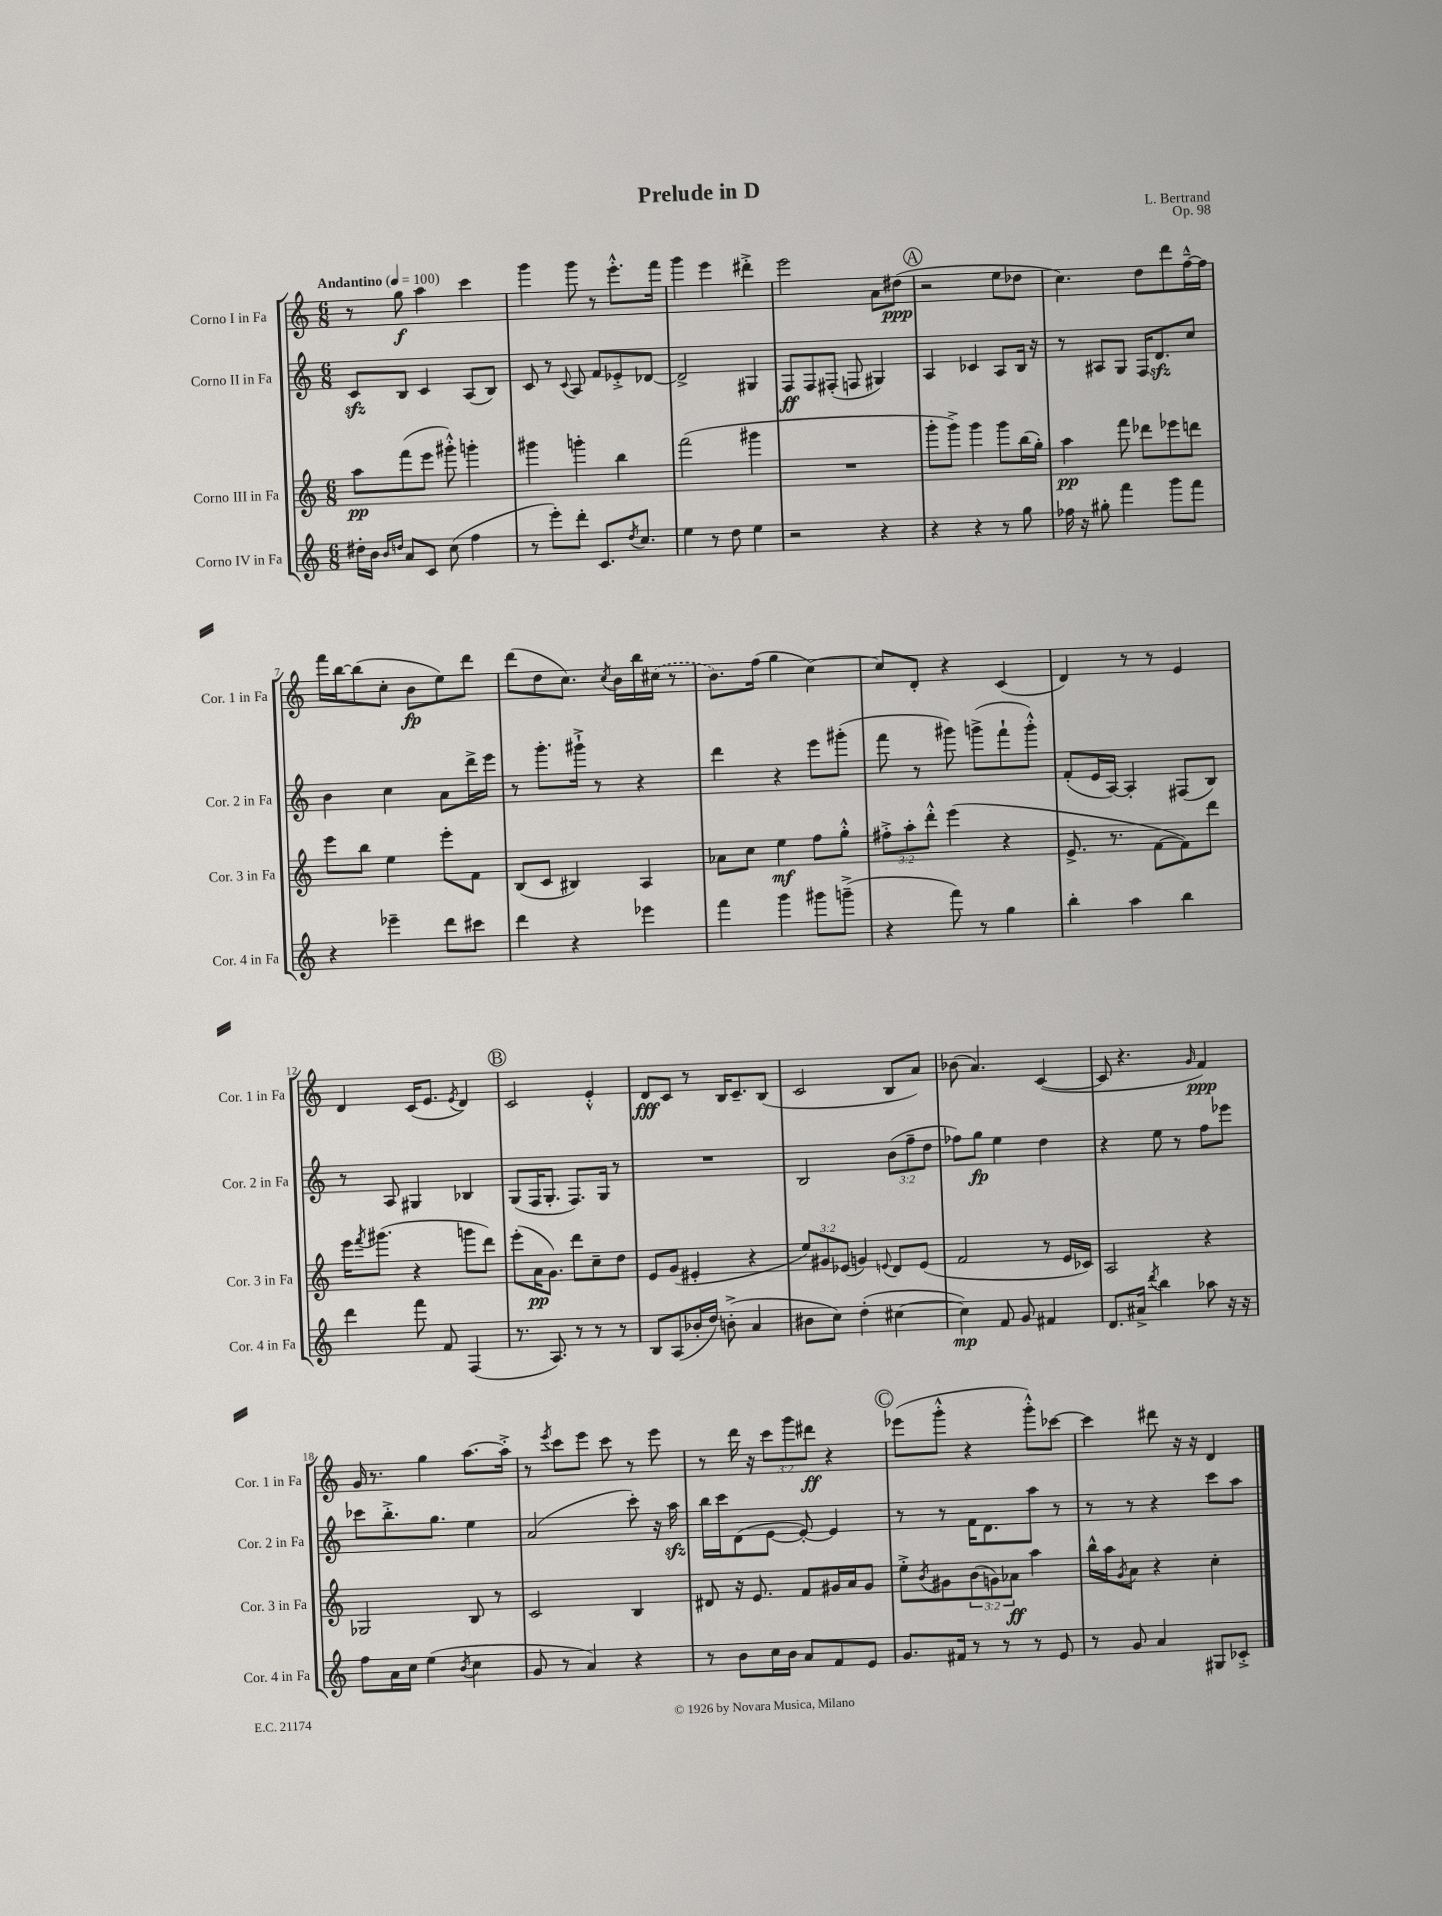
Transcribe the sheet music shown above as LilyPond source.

\header { title = "Prelude in D" composer = "L. Bertrand" opus = "Op. 98" }
<<
\new StaffGroup <<
\new Staff = "s0" \with { instrumentName = "Corno I in Fa" shortInstrumentName = "Cor. 1 in Fa" } {
    \clef treble \key c \major \numericTimeSignature \time 6/8 \override Staff.TupletNumber.text = #tuplet-number::calc-fraction-text \tempo "Andantino" 4 = 100
    r8 g''8\f a''4 c'''4 |
    g'''4 g'''8 r8 e'''8.-.-^ f'''16 |
    g'''4 e'''4 dis'''4-.-> |
    e'''2 a'8 dis''8\ppp( |
    \mark \markup { \circle "A" } r2 e''8 des''8 |
    c''4.) d''8 d'''8 f''16~---^ f''16 |
    f'''16 b''16~ b''8( c''8-. b'8\fp e''8) d'''8 |
    d'''8( d''8 c''8.) \acciaccatura { c''8 } b'16 b''16 \once \slurDashed cis''16( r8 |
    b'8.) f''16( g''4 c''4~) |
    c''8 d'8-. r4 c'4( |
    d'4) r8 r8 e'4 |
    d'4 c'16( e'8. \acciaccatura { e'8 } d'4) |
    \mark \markup { \circle "B" } c'2 e'4-.-^ |
    d'8\fff c'8 r8 b16 c'8.-- b8( |
    c'2 b8 a'8) |
    bes'8( a'4.) c'4~( |
    c'8 r4. \grace { g'16 } f'4\ppp) |
    g'16 r8. g''4 a''8.~ a''16-.-> |
    r8 \acciaccatura { e'''8 } c'''8 e'''8 c'''8 r8 e'''8 |
    r8 d'''16 r16 \tuplet 3/2 { c'''8 g'''8 dis'''8\ff } r4 |
    \mark \markup { \circle "C" } ees'''8( g'''8-.-^ r4 g'''8-.-^) ces'''8~ |
    ces'''4 dis'''8 r16 r16 d'4 \bar "|." |
}
\new Staff = "s1" \with { instrumentName = "Corno II in Fa" shortInstrumentName = "Cor. 2 in Fa" } {
    \clef treble \key c \major \numericTimeSignature \time 6/8 \override Staff.TupletNumber.text = #tuplet-number::calc-fraction-text
    c'8\sfz b8 c'4 a8( b8) |
    c'8 r8 \appoggiatura { c'8 } a8 f'8 ees'8-.-> des'8~ |
    des'2-> gis4 |
    f8\ff f8 fis8-.( f8 gis4) |
    \mark \markup { \circle "A" } a4 ces'4 a8 b16 r16 |
    r8 ais8 g8 f16 d'8.\sfz c''8 |
    b'4 c''4 a'8 d'''16-> e'''16 |
    r8 g'''8.-. gis'''16-!-> r8 r4 |
    d'''4 r4 e'''8 gis'''8-.( |
    f'''8 r8 gis'''8) g'''8->( f'''8-! g'''8-.-^) |
    f'8-.( e'16 a16~) a4-. fis8( b8) |
    r8 a8 gis4 bes4 |
    \mark \markup { \circle "B" } g8( f16 g8.-. f8.) g16 r8 |
    R2. |
    b2 \tuplet 3/2 { b'8( f''8-- d''8 } |
    fes''8) g''8\fp e''4 d''4 |
    r4 e''8 r8 f''8 ees'''8 |
    ces'''8 b''8.-.-> g''8. e''4 |
    a'2( c'''8-.) r16 a''16\sfz |
    b''16 c'''16 d'8( e'8~ e'8~-.) e'4 |
    \mark \markup { \circle "C" } r8 r8 f'16 d'8. a''8 r8 |
    r8 r8 r4 c'''8 a''8 \bar "|." |
}
\new Staff = "s2" \with { instrumentName = "Corno III in Fa" shortInstrumentName = "Cor. 3 in Fa" } {
    \clef treble \key c \major \numericTimeSignature \time 6/8 \override Staff.TupletNumber.text = #tuplet-number::calc-fraction-text
    a''8\pp f'''8( e'''8 gis'''8-.-^) g'''4-. |
    gis'''4 g'''4-. b''4 |
    f'''2( gis'''4 |
    R2. |
    \mark \markup { \circle "A" } g'''8-. g'''8->) g'''4 g'''8 b''16( g''16-.) |
    a''4\pp f'''8 des'''8 ees'''8 d'''8 |
    e'''8 b''8 e''4 e'''8-. f'8 |
    b8( c'8 bis4) a4 |
    aes'8 c''8 e''4\mf f''8 g''8-.-^ |
    \tuplet 3/2 { fis''8-.-> a''8-. d'''8-.-^ } e'''4( r4 |
    e'8.-> r8. f'8~ f'8) d'''8 |
    e'''16 \acciaccatura { f'''8 } gis'''8.( r4 g'''8 d'''8) |
    \mark \markup { \circle "B" } e'''8-.( a'16\pp g'8.) d'''8 c''8-- d''8 |
    e'8 g'8( eis'4-. r4 |
    \tuplet 3/2 { e''8) gis'8 ees'8( } g'4) \appoggiatura { e'8 } d'8 e'8( |
    f'2 r8 e'16 ces'16) |
    a2 r4 |
    ges2 b8 r8 |
    c'2 b4 |
    dis'8 r16 e'8. f'8 gis'16 a'16 gis'8 |
    \mark \markup { \circle "C" } e''8-.-> \acciaccatura { b'8 } gis'8 \tuplet 3/2 { b'8( g'8) aes'8\ff } a''4 |
    b''16-^ a''16 \acciaccatura { g'8 } a'8 r4 c''4-. \bar "|." |
}
\new Staff = "s3" \with { instrumentName = "Corno IV in Fa" shortInstrumentName = "Cor. 4 in Fa" } {
    \clef treble \key c \major \numericTimeSignature \time 6/8
    dis''16-. b'16 \grace { b'16 d''16 } a'8 c'8 c''8( f''4 |
    r8 e'''8-.) d'''8-. c'8. \acciaccatura { d''8 } c''8. |
    e''4 r8 d''8 e''4 |
    r2 r4 |
    \mark \markup { \circle "A" } r4 r4 r8 g''8 |
    fes''16 r16 gis''8-. f'''4 g'''8 f'''8 |
    r4 ees'''4-- d'''8 cis'''8 |
    d'''4 r4 ees'''4 |
    f'''4 g'''4 gis'''8 g'''8--->( |
    r4 f'''8) r8 g''4 |
    b''4-. a''4 b''4 |
    d'''4 f'''8 f'8 f4( |
    \mark \markup { \circle "B" } r8. a8.) r8 r8 r8 |
    b8 a8( bes'16-. d''16) b'8-.->( a'4 |
    bis'8 c''8) d''4-.( cis''4~ |
    cis''4\mp) f'8 g'8 fis'4 |
    d'8. ais'16-> \acciaccatura { d'''8 } b''4 aes''8 r16 r16 |
    f''8 a'16 c''16 e''4( \acciaccatura { b'8 } c''4 |
    g'8 r8 a'4) r4 |
    r8 b'8 c''16 b'16 a'8 f'8 e'8 |
    \mark \markup { \circle "C" } g'8. fis'16 r8 r8 r8 e'8 |
    r8 g'8 a'4 gis8 ces'8-.-> \bar "|." |
}
>>
>>
